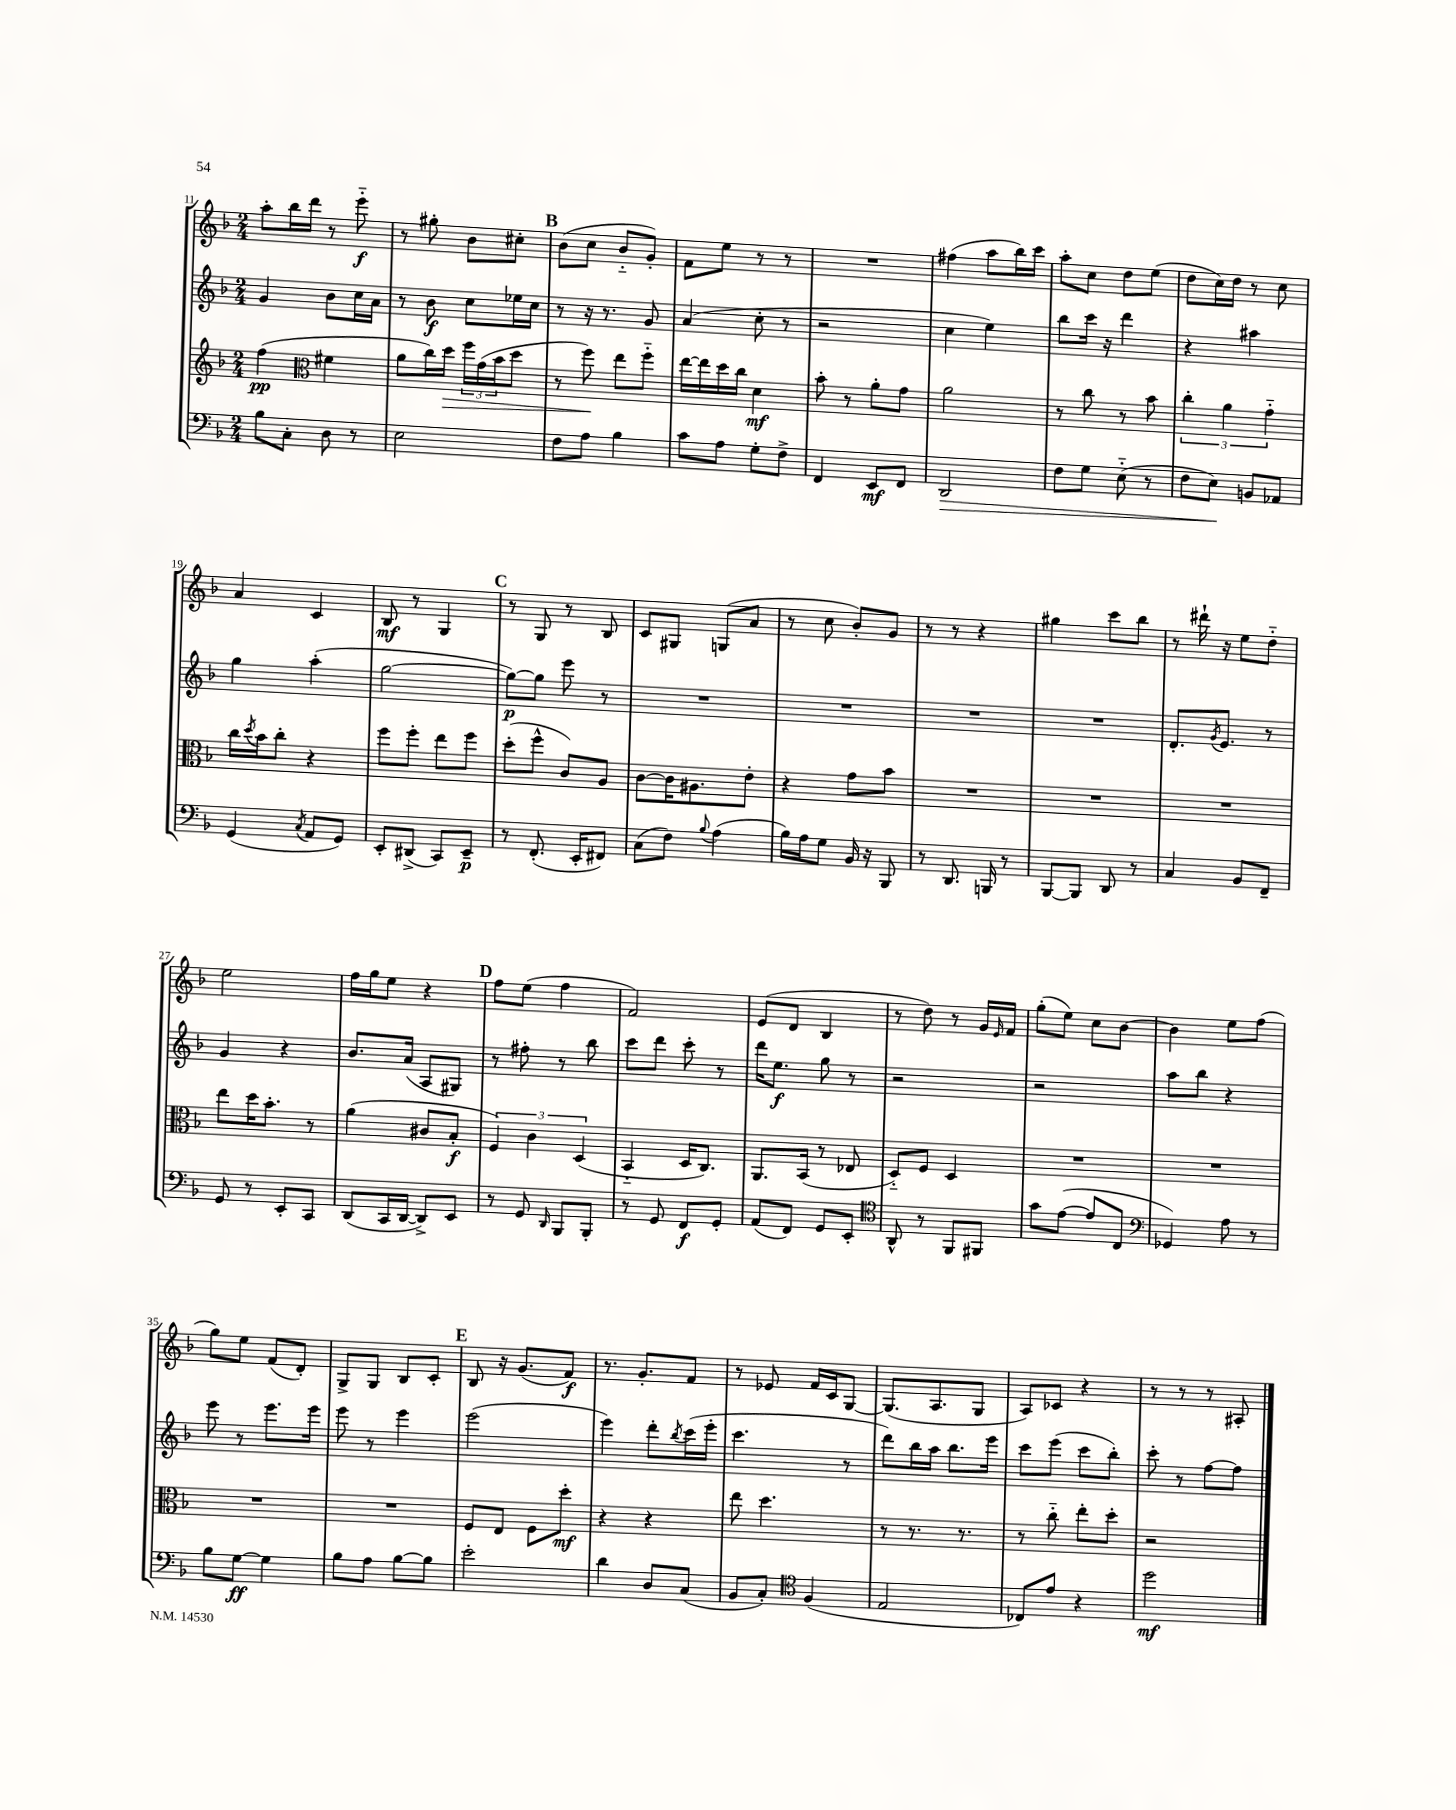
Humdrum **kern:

**kern	**kern	**kern	**kern
*staff4	*staff3	*staff2	*staff1
*clefF4	*clefG2	*clefG2	*clefG2
*k[b-]	*k[b-]	*k[b-]	*k[b-]
*M2/4	*M2/4	*M2/4	*M2/4
8B-	(4ff	4g	8aa'
8C'	.	.	16bb-
.	.	.	16ddd
*	*clefC3	*	*
8D	4f#	8b-	8r
8r	.	16cc	8eee'~
.	.	16a	.
=	=	=	=
2E	8a	8r	8r
.	16cc)	8b-	8gg#'
.	16dd	.	.
.	24ff	8cc	8b-
.	(24g	.	.
.	24b-	.	.
.	8dd	16ee-	8cc#'
.	.	16cc	.
=	=	=	=
8F	8r	8r	(8b-
8A	8ff)	16r	8cc
.	.	8.r	.
4B-	8ee	.	8b-'~
.	8ff'~	8g	8g')
=	=	=	=
8c	[16ee	(4a	8f
.	16ee]	.	.
8A	16dd	.	8ee
.	16cc	.	.
8G'	4d	8cc'	8r
8F^	.	8r	8r
=	=	=	=
4FF	8b-'	2r	2r
.	8r	.	.
8EE	8a'	.	.
8FF	8g	.	.
=	=	=	=
2DD	2a	4cc	(4ff#
.	.	4ee)	8aa
.	.	.	16bb-)
.	.	.	16ccc
=	=	=	=
8F	8r	8bb-	8aa'
8G	8cc	16ccc	8cc
.	.	16r	.
(8E'~	8r	4ddd	8dd
8r	8b-	.	(8ee
=	=	=	=
8F	6cc'	4r	8dd
8E)	.	.	16cc)
.	6a	.	.
.	.	.	16dd
8BB	.	4aa#	8r
.	6g'~	.	.
8AA-	.	.	8cc
=	=	=	=
(4GG	16cc	4gg	4a
.	8qdd	.	.
.	16b-	.	.
.	8cc'	.	.
8qC	.	.	.
8AA	4r	(4aa'	4c
8GG)	.	.	.
=	=	=	=
8EE'	8ff	[2gg	8B-
(8DD#^	8ff'	.	8r
8CC)	8ee	.	4G
8EE~	8ff	.	.
=	=	=	=
8r	(8dd'	8gg_)	8r
(8.FF'	8ff^^	8gg]	8G
.	8c)	8eee	8r
16EE'	.	.	.
8FF#)	8A	8r	8B-
=	=	=	=
(8C	[8c	2r	8c
8F)	16c]	.	8G#
.	8.A#	.	.
8qqB-	.	.	.
(4A	.	.	(8G
.	8e'	.	8a
=	=	=	=
16B-)	4r	2r	8r
16A	.	.	.
8G	.	.	8cc
16BB-	8g	.	8b-')
16r	.	.	.
8BBB-	8b-	.	8g
=	=	=	=
8r	2r	2r	8r
8.DD	.	.	8r
.	.	.	4r
16BBB	.	.	.
8r	.	.	.
=	=	=	=
[8BBB-	2r	2r	4gg#
8BBB-]	.	.	.
8DD	.	.	8ccc
8r	.	.	8bb-
=	=	=	=
4C	2r	8.d'	8r
.	.	.	16ddd#`
.	.	8qg	.
.	.	8.e	16r
8BB-	.	.	8ee
8FF~	.	8r	8dd'~
=	=	=	=
8GG	8ee	4g	2ee
8r	16dd	.	.
.	8.b-'	.	.
8EE'	.	4r	.
8CC	8r	.	.
=	=	=	=
(8DD	(4a	8.b-	16ff
.	.	.	16gg
16CC	.	.	8ee
[16DD	.	(16a	.
8DD^])	8c#	8A	4r
8EE	8B-'	8G#)	.
=	=	=	=
8r	6F)	8r	8ff
8GG	.	8ff#'	(8ee
.	6c	.	.
16qqDD	.	.	.
8BBB-	.	8r	4ff
.	(6D	.	.
8BBB-'	.	8bb-	.
=	=	=	=
8r	4BB-'~	8ccc	2f)
8GG	.	8ddd	.
8FF	16D	8ccc'	.
.	8.C)	.	.
8GG'	.	8r	.
=	=	=	=
(8AA	8.AA	16ddd	(8e
.	.	8.ee	.
8FF)	.	.	8d
.	(16BB-	.	.
8GG	8r	8gg	4B-
8EE'	8E-	8r	.
=	=	=	=
*clefC4	*	*	*
8AA^^	8D'~)	2r	8r
8r	8F	.	8dd)
8FF	4D	.	8r
8FF#	.	.	16g
.	.	.	16qqe
.	.	.	16f
=	=	=	=
8g	2r	2r	(8gg'
([8e	.	.	8ee)
8e]	.	.	8cc
8C	.	.	[8b-
=	=	=	=
*clefF4	*	*	*
4GG-)	2r	8aa	4b-]
.	.	8bb-	.
8A	.	4r	8ee
8r	.	.	(8ff
=	=	=	=
8B-	2r	8eee	8gg)
[8G	.	8r	8ee
4G]	.	8.eee	(8f
.	.	.	8d')
.	.	16eee	.
=	=	=	=
8B-	2r	8eee	8G^
8A	.	8r	8G
[8B-	.	4eee	8B-
8B-]	.	.	8c'
=	=	=	=
2e'	8F	(2eee	8B-
.	8E	.	16r
.	.	.	(8.g
.	8F	.	.
.	8dd'	.	8f)
=	=	=	=
4d	4r	4eee)	8.r
.	.	.	8.g'
8D	4r	8ddd'	.
.	.	8qbb-	.
(8C	.	(16ccc	8f
.	.	16eee'	.
=	=	=	=
8BB-	8ee	4.ccc	8r
8C')	4.dd	.	8e-
*clefC4	*	*	*
(4F	.	.	16f
.	.	.	16c
.	.	8r	[8G
=	=	=	=
2E	8r	8ddd)	(8.G]
.	8.r	16bb-	.
.	.	16aa	8.A
.	.	8.bb-	.
.	8.r	.	.
.	.	.	8G
.	.	16eee	.
=	=	=	=
8C-)	8r	8ccc	8A)
8e	8cc'~	(8eee	8c-
4r	8ee'	8ccc	4r
.	8dd'	8bb-')	.
=	=	=	=
2dd	2r	8ccc'	8r
.	.	8r	8r
.	.	[8ff	8r
.	.	8ff]	8A#'
==	==	==	==
*-	*-	*-	*-
